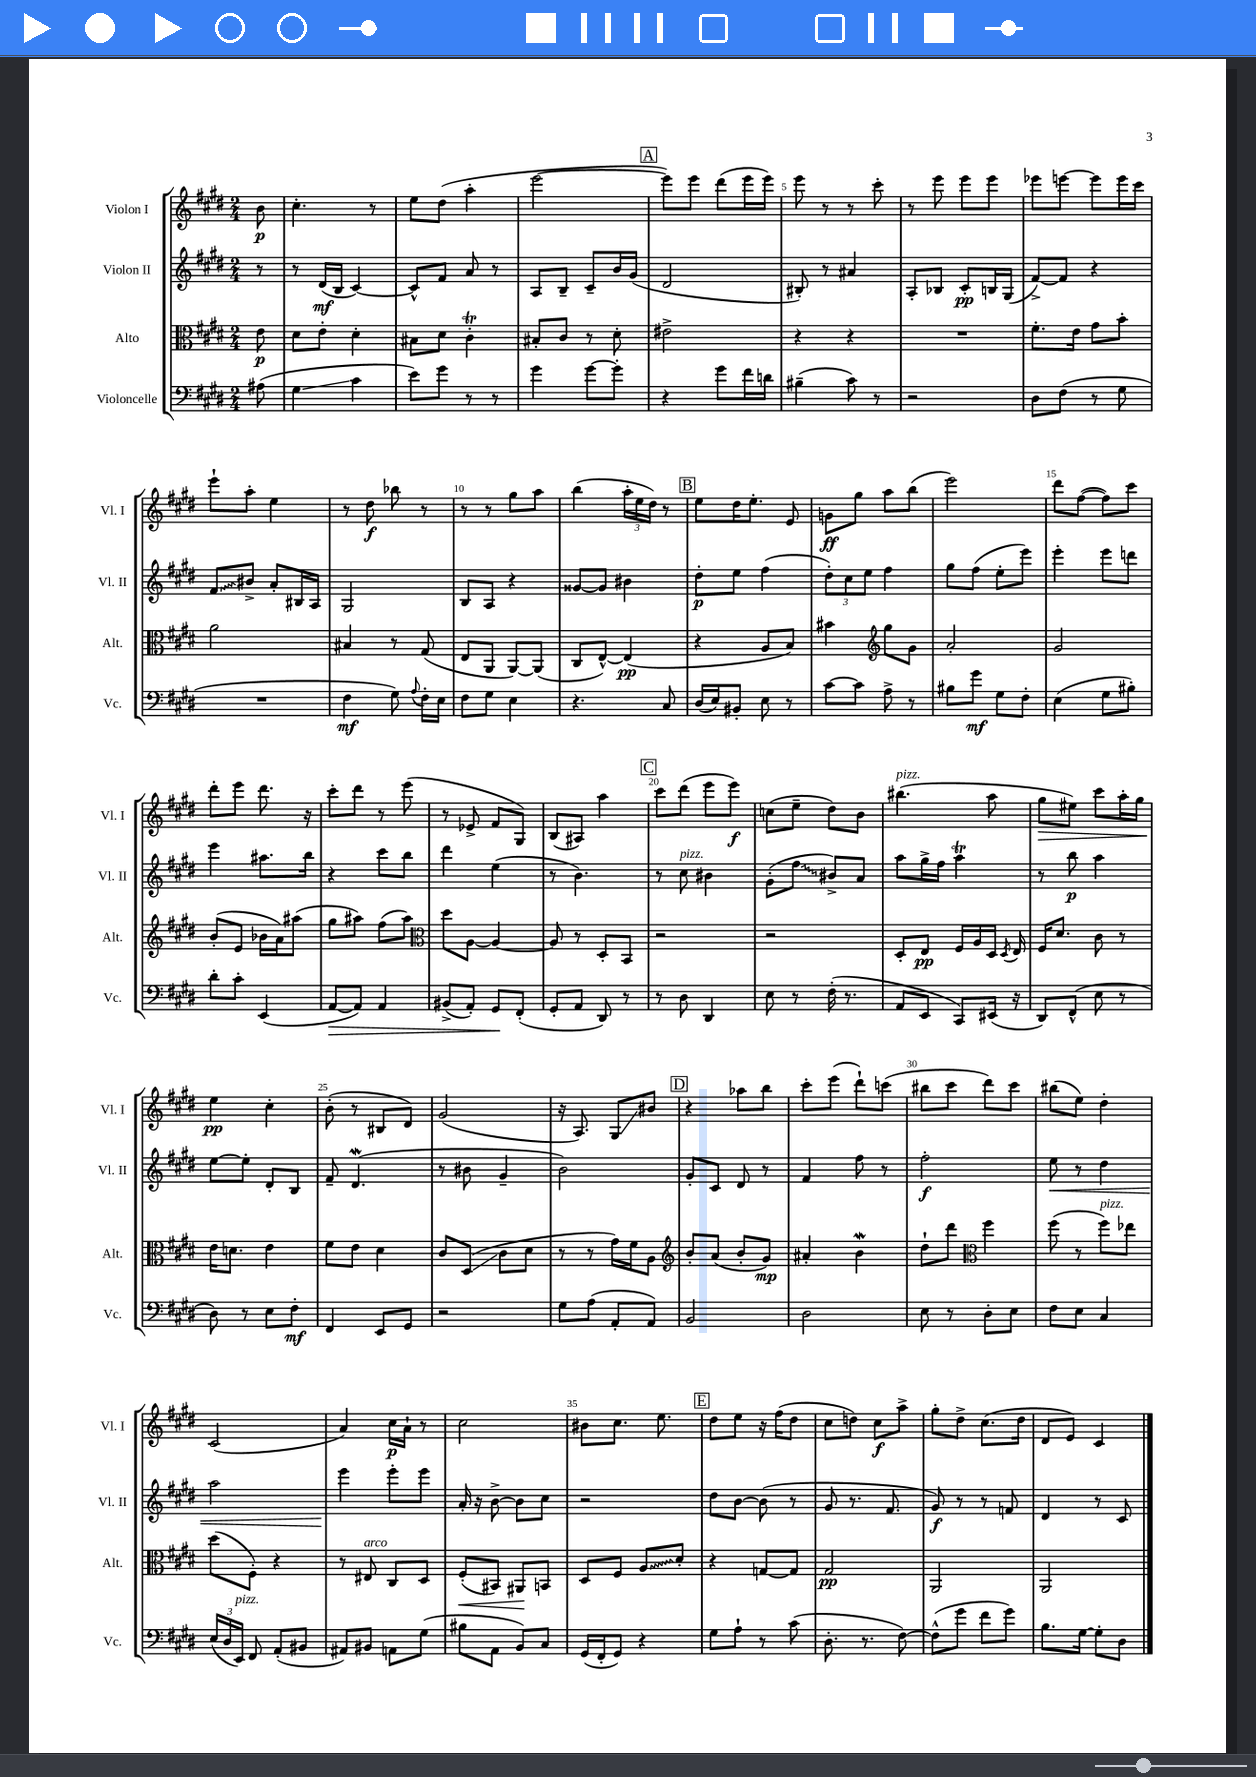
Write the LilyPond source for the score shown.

<<
\new StaffGroup <<
\new Staff = "s0" \with { instrumentName = "Violon I" shortInstrumentName = "Vl. I" } {
    \clef treble \key e \major \numericTimeSignature \time 2/4 \partial 8
    \autoBeamOff b'8\p |
    cis''4.-. r8 |
    e''8[ dis''8]( a''4-. |
    e'''2~ |
    \mark \markup { \box "A" } e'''8[) e'''8] dis'''8[( e'''16 e'''16]) |
    e'''8 r8 r8 cis'''8-. |
    r8 e'''8 e'''8[ e'''8] |
    ees'''8[ e'''8]~ e'''8[ e'''16 cis'''16] |
    e'''8[-! a''8]-. e''4 |
    r8 dis''8\f bes''8 r8 |
    r8 r8 gis''8[ a''8] |
    b''4( \tuplet 3/2 { a''16[-. e''16 dis''16]) } r8 |
    \mark \markup { \box "B" } e''8[ dis''16 e''8.]-. e'8 |
    g'8[\ff gis''8] a''8[ b''8]( |
    e'''2) |
    dis'''8[ fis''8]~( fis''8[) cis'''8] |
    dis'''8[-. e'''8] dis'''8. r16 |
    cis'''8[-. dis'''8] r8 e'''8( |
    r8 ees'8-> fis'8[ gis8]) |
    b8[( ais8]) a''4 |
    \mark \markup { \box "C" } cis'''8[ dis'''8]( e'''8[ e'''8]\f) |
    c''8[( e''8]-- dis''8[) b'8] |
    bis''4.^\markup { \italic "pizz." }( a''8 |
    gis''8[\> eis''8]) cis'''8[ a''16-. gis''16] |
    e''4\pp\! cis''4-. |
    b'8-.( r8 bis8[ dis'8]) |
    gis'2( |
    r16 a8.) gis8[\glissando bis'8] |
    \mark \markup { \box "D" } r4 aes''8[ b''8] |
    cis'''8[-. e'''8]( dis'''8[-!) c'''8]( |
    bis''8[ cis'''8] dis'''8[) cis'''8] |
    bis''8[( e''8]) dis''4-. |
    cis'2( |
    a'4) cis''16[\p a'16]-! r8 |
    cis''2 |
    bis'8[ cis''8.] e''8. |
    \mark \markup { \box "E" } dis''8[ e''8] r16 fis''16[( dis''8] |
    cis''8[ d''8]) cis''8[\f a''8]-> |
    gis''8[-. dis''8]-> cis''8.[( dis''16] |
    dis'8[ e'8]) cis'4 \bar "|." |
}
\new Staff = "s1" \with { instrumentName = "Violon II" shortInstrumentName = "Vl. II" } {
    \clef treble \key e \major \numericTimeSignature \time 2/4 \partial 8
    \autoBeamOff r8 |
    r8 dis'16[\mf( b16] cis'4~) |
    cis'8[-^ fis'8] a'8 r8 |
    a8[ b8]-- cis'8[-- b'16 gis'16]( |
    \mark \markup { \box "A" } dis'2 |
    bis8-.) r8 ais'4 |
    a8[-. bes8] cis'8[-.\pp b16 gis16]( |
    fis'8[~->) fis'8] r4 |
    \once \override Glissando.style = #'zigzag fis'8[\glissando bis'8]-> a'8[-. bis16 a16] |
    gis2 |
    b8[ a8] r4 |
    gisis'8[~ gisis'8] bis'4 |
    \mark \markup { \box "B" } dis''8[-.\p e''8] fis''4( |
    \tuplet 3/2 { dis''8[-.) cis''8 e''8] } fis''4 |
    gis''8[ fis''8]( e''8[-. e'''8]) |
    e'''4-. e'''8[ d'''8] |
    e'''4 ais''8.[ b''16] |
    r4 cis'''8[ b''8] |
    dis'''4 e''4( |
    r8 b'4.) |
    \mark \markup { \box "C" } r8 cis''8^\markup { \italic "pizz." } bis'4 |
    gis'8[-.( \once \override Glissando.style = #'zigzag fis''8]\glissando bis'8[->) a'8] |
    a''8[ gis''16-> fis''16] a''4\trill |
    r8 b''8\p a''4 |
    e''8[~ e''8]-. dis'8[-. b8] |
    fis'8-- dis'4.\mordent( |
    r8 bis'8 gis'4-- |
    b'2) |
    \mark \markup { \box "D" } gis'8[-. cis'8] dis'8 r8 |
    fis'4 fis''8 r8 |
    fis''2-.\f |
    e''8\< r8 dis''4 |
    a''2 |
    e'''4\! e'''8[-. e'''8] |
    a'16-. r16 b'8~-> b'8[ cis''8] |
    r2 |
    \mark \markup { \box "E" } dis''8[ b'8]~ b'8( r8 |
    gis'8 r8. fis'8. |
    gis'8\f) r8 r8 f'8 |
    dis'4 r8 cis'8 \bar "|." |
}
\new Staff = "s2" \with { instrumentName = "Alto" shortInstrumentName = "Alt." } {
    \clef alto \key e \major \numericTimeSignature \time 2/4 \partial 8
    \autoBeamOff e'8\p |
    dis'8[ e'8]-. dis'4-. |
    bis8[ dis'8] cis'4-.\trill |
    bis8[-. cis'8] r8 dis'8-. |
    \mark \markup { \box "A" } eis'2-> |
    r4 r4 |
    R2 |
    fis'8.[-. e'16] gis'8[ b'8]-. |
    a'2 |
    bis4 r8 gis8( |
    e8[ a,8] a,8[~) a,8]( |
    cis8[ e8]~-^) e4\pp( |
    \mark \markup { \box "B" } r4 a8[ b8]) |
    bis'4 \clef treble gis''8[ gis'8] |
    a'2-. |
    gis'2 |
    b'8[-.( e'8] bes'16[ a'16) ais''8]( |
    gis''8[ ais''8]) fis''8[( ais''8]) |
    \clef alto dis''8[ a8]~ a4~ |
    a8 r8 dis8[-. b,8] |
    \mark \markup { \box "C" } r2 |
    r2 |
    dis8[-. e8]\pp fis16[ a16 dis16] \acciaccatura { dis8 } e16 |
    fis16[ dis'8.] cis'8 r8 |
    e'16[ d'8.] e'4 |
    fis'8[ e'8] dis'4 |
    cis'8[ dis8]\glissando( cis'8[ dis'8] |
    r8 r8 gis'16[) fis'16 a8] |
    \mark \markup { \box "D" } \clef treble b'8[-. a'8]( b'8[-. gis'8]\mp) |
    ais'4-. b'4\mordent |
    dis''8[-! dis'''8] \clef alto fis''4 |
    fis''8( r8 fis''8[^\markup { \italic "pizz." }) ees''8] |
    dis''8[( fis8]-.) r4 |
    r8 eis8^\markup { \italic "arco" } cis8[ dis8] |
    fis8[-.\<( bis,8]) ais,8[\! b,8] |
    dis8[ fis8] \once \override Glissando.style = #'zigzag a8[\glissando dis'8]-. |
    \mark \markup { \box "E" } r4 g8[~ g8] |
    gis2\pp |
    a,2 |
    a,2 \bar "|." |
}
\new Staff = "s3" \with { instrumentName = "Violoncelle" shortInstrumentName = "Vc." } {
    \clef bass \key e \major \numericTimeSignature \time 2/4 \partial 8
    \autoBeamOff ais8( |
    gis4\glissando cis'4 |
    e'8[) gis'8] r8 r8 |
    gis'4 gis'8[~ gis'8]-. |
    \mark \markup { \box "A" } r4 gis'8[ fis'16 d'16] |
    bis4--( cis'8) r8 |
    r2 |
    dis8[ fis8]( r8 gis8 |
    R2 |
    fis4\mf gis8) \appoggiatura { a8 } fis16[-. e16] |
    fis8[ gis8] e4 |
    r4. cis8 |
    \mark \markup { \box "B" } dis16[( e16) bis,8]-. e8 r8 |
    cis'8[~ cis'8] a8-> r8 |
    bis8[ gis'8]\mf gis8[ fis8]-. |
    e4( gis8[ bis8]-.) |
    dis'8[-. cis'8]-. e,4( |
    a,8[~\> a,8]) a,4 |
    bis,8[->( a,8]-.) gis,8[\! fis,8]-.( |
    gis,8[-. a,8] dis,8) r8 |
    \mark \markup { \box "C" } r8 dis8 dis,4 |
    e8 r8 fis16-.( r8. |
    a,8[ e,8] cis,8[) eis,16]( r16 |
    dis,8[) fis,8]-^( e8 r8 |
    dis8) r8 e8[ fis8]-.\mf |
    fis,4 e,8[ gis,8] |
    r2 |
    gis8[ a8]( a,8[-. a,8]) |
    \mark \markup { \box "D" } b,2 |
    dis2 |
    e8 r8 dis8[-. e8] |
    fis8[ e8] cis4 |
    \tuplet 3/2 { e16[( dis16 e,16]^\markup { \italic "pizz." }) } fis,8 a,8[-.( bis,8] |
    ais,8[) bis,8] a,8[ gis8]( |
    bis8[ a,8] b,8[) cis8] |
    gis,16[( fis,16-. gis,8]) r4 |
    \mark \markup { \box "E" } gis8[ a8]-! r8 cis'8( |
    dis8.-. r8. fis8~) |
    fis8[-^( gis'8] fis'8[ gis'8]) |
    b8.[ gis16]~ gis8[-. dis8] \bar "|." |
}
>>
>>
